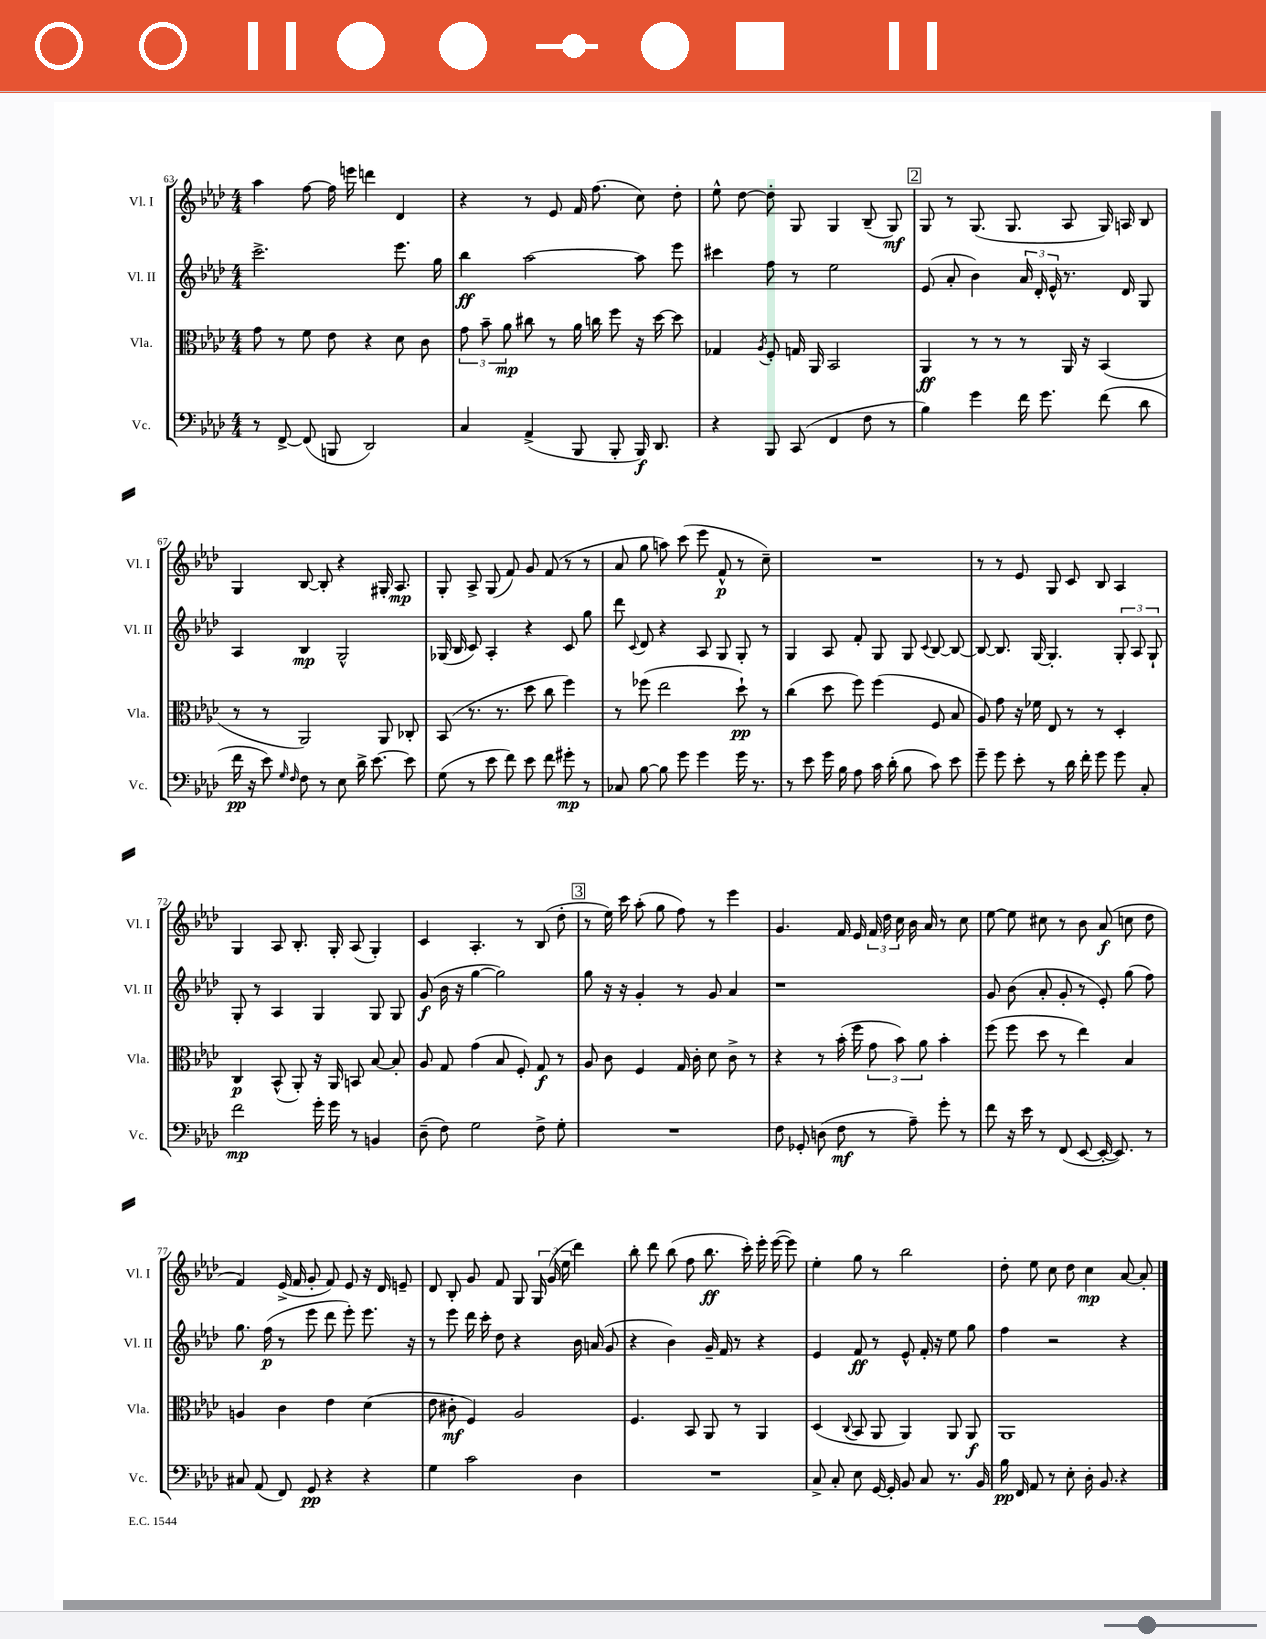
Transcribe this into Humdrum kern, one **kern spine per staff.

**kern	**dynam	**kern	**dynam	**kern	**dynam	**kern	**dynam
*part4	*part4	*part3	*part3	*part2	*part2	*part1	*part1
*staff4	*staff4	*staff3	*staff3	*staff2	*staff2	*staff1	*staff1
*I"Vc.	*	*I"Vla.	*	*I"Vl. II	*	*I"Vl. I	*
*I'Vc.	*	*I'Vla.	*	*I'Vl. II	*	*I'Vl. I	*
*clefF4	*	*clefC3	*	*clefG2	*	*clefG2	*
*k[b-e-a-d-]	*	*k[b-e-a-d-]	*	*k[b-e-a-d-]	*	*k[b-e-a-d-]	*
*M4/4	*	*M4/4	*	*M4/4	*	*M4/4	*
=63	=63	=63	=63	=63	=63	=63	=63
8r	.	8g\	.	2.ccc^\	.	4aa-\	.
[8FF^/	.	8r	.	.	.	.	.
(8FF/]	.	8f\	.	.	.	[8ff\	.
8BBBn/	.	8e-\	.	.	.	16ff\]	.
.	.	.	.	.	.	16eeen\	.
2DD-/)	.	4r	.	.	.	4dddn\	.
.	.	8d-\	.	8.eee-\	.	4d-/	.
.	.	8c\	.	.	.	.	.
.	.	.	.	16gg\	.	.	.
=64	=64	=64	=64	=64	=64	=64	=64
4C/	.	12g\	.	4bb-\	ff	4r	.
.	.	12b-~\	.	.	.	.	.
.	.	12a-\	mp	.	.	.	.
(4AA-^/	.	8cc#X\	.	[2aa-\	.	8r	.
.	.	8r	.	.	.	8e-/	.
8BBB-/	.	16a-\	.	.	.	16f/	.
.	.	16ccn\	.	.	.	(8.ff\	.
8BBB-'/	.	8ff\	.	.	.	.	.
16BBB-/)	f	16r	.	8aa-\]	.	8cc\)	.
8.DD-/	.	[16dd-\	.	.	.	.	.
.	.	8dd-\]	.	8eee-\	.	8dd-'\	.
=65	=65	=65	=65	=65	=65	=65	=65
4r	.	4G-X/	.	4ccc#X\	.	8ee-^^\	.
.	.	.	.	.	.	[8dd-\	.
.	.	8qA-/	.	.	.	.	.
8BBB-/	.	8F'/	.	8ff\	.	8dd-'\]	.
(8CC/	.	16Gn/	.	8r	.	8G/	.
.	.	16AA-/	.	.	.	.	.
4FF/	.	2BB-/	.	2ee-\	.	4G/	.
8F\	.	.	.	.	.	(8B-~/	.
8r	.	.	.	.	.	8G/)	mf
!!LO:REH:place=s1:t=2
=66	=66	=66	=66	=66	=66	=66	=66
4B-\)	.	4AA-/	ff	(8e-/	.	8G/	.
.	.	.	.	8a-'/	.	8r	.
4g\	.	8r	.	4b-\)	.	(8.G/	.
.	.	8r	.	.	.	.	.
.	.	.	.	.	.	8.G/	.
16f\	.	8r	.	24a-/	.	.	.
.	.	.	.	24d-'/	.	.	.
8.g\	.	.	.	.	.	.	.
.	.	.	.	24e-^^/	.	.	.
.	.	16AA-/	.	8.r	.	8A-/	.
.	.	16r	.	.	.	.	.
(8f\	.	(4BB-/	.	.	.	16G/)	.
.	.	.	.	16d-/	.	16An/	.
8d-\	.	.	.	8G/	.	8B-/	.
!!LO:LB:g=z
=67	=67	=67	=67	=67	=67	=67	=67
16f\	pp	8r	.	4A-/	.	4G/	.
16r	.	.	.	.	.	.	.
8e-\)	.	8r	.	.	.	.	.
16qqG/	.	.	.	.	.	.	.
16qqF/	.	.	.	.	.	.	.
8F\	.	2AA-/)	.	4B-/	mp	[8B-/	.
8r	.	.	.	.	.	8B-'/]	.
8E-\	.	.	.	2G^^/	.	4r	.
16d-^\	.	.	.	.	.	.	.
[8.e-\	.	.	.	.	.	.	.
.	.	8AA-/	.	.	.	16G#X'/	.
.	.	.	.	.	.	8.A-/	mp
8e-\]	.	8C-X'/	.	.	.	.	.
=68	=68	=68	=68	=68	=68	=68	=68
(8G\	.	(8BB-/	.	(16G-X/	.	8G'/	.
.	.	.	.	16B-/	.	.	.
8r	.	8.r	.	8c/)	.	8A-^/	.
8e-\	.	.	.	4A-'/	.	(8G/	.
.	.	8.r	.	.	.	.	.
8f\)	.	.	.	.	.	8f/)	.
8e-\	.	8dd-\	.	4r	.	8g/	.
8f\	.	8cc\	.	.	.	(8f/	.
8g#X'\	mp	4ff\)	.	8c/	.	8r	.
8r	.	.	.	8gg\	.	8r	.
=69	=69	=69	=69	=69	=69	=69	=69
8C-X/	.	8r	.	8ddd-\	.	8a-/	.
.	.	.	.	8qqc/	.	.	.
[8B-\	.	(8ff-X\	.	8d-/	.	8gg\	.
8B-\]	.	2ee-\	.	4r	.	8aan\)	.
8g\	.	.	.	.	.	(8ccc\	.
4g\	.	.	.	8A-/	.	8eee-\	.
.	.	.	.	8G/	.	8f^^/	p
16g\	.	8dd-`\)	pp	8G'/	.	8r	.
8.r	.	.	.	.	.	.	.
.	.	8r	.	8r	.	8cc~\)	.
=70	=70	=70	=70	=70	=70	=70	=70
8r	.	(4cc\	.	4G/	.	1r	.
8e-\	.	.	.	.	.	.	.
16g\	.	8dd-\	.	8A-/	.	.	.
16B-\	.	.	.	.	.	.	.
8A-\	.	8ff\)	.	8f'/	.	.	.
16c\	.	(4ff\	.	8G/	.	.	.
(16d-'\	.	.	.	.	.	.	.
8B-\	.	.	.	8G/	.	.	.
.	.	.	.	8qqc/	.	.	.
8c\)	.	8F/	.	[8B-/	.	.	.
8e-\	.	8B-/	.	8B-/_	.	.	.
=71	=71	=71	=71	=71	=71	=71	=71
8g~\	.	8A-/)	.	8B-/_	.	8r	.
8g\	.	8g\	.	8.B-/]	.	8r	.
8e-'\	.	16r	.	.	.	8e-/	.
.	.	16f-X\	.	[16G/	.	.	.
8r	.	8E-/	.	4.G'/]	.	8G/	.
16d-\	.	8r	.	.	.	8c/	.
16f'\	.	.	.	.	.	.	.
8g\	.	8r	.	.	.	8B-/	.
8g\	.	4D-'/	.	12G'/	.	4A-/	.
.	.	.	.	12A-/	.	.	.
8C'/	.	.	.	.	.	.	.
.	.	.	.	12G`/	.	.	.
!!LO:LB:g=z
=72	=72	=72	=72	=72	=72	=72	=72
2f\	mp	4C/	p	8G'/	.	4G/	.
.	.	.	.	8r	.	.	.
.	.	(8BB-^^/	.	4A-/	.	8A-/	.
.	.	8AA-'/)	.	.	.	8.B-'/	.
16g'\	.	16r	.	4G/	.	.	.
16g\	.	16AA-/	.	.	.	16G'/	.
8r	.	8BBn/	.	.	.	(8A-/	.
4BBn/	.	[8B-/	.	8G/	.	4G'/)	.
.	.	8B-'/]	.	8G/	.	.	.
=73	=73	=73	=73	=73	=73	=73	=73
(8D-~\	.	8A-/	.	(8g/	f	4c/	.
8F\)	.	8G/	.	16b-\	.	.	.
.	.	.	.	16r	.	.	.
2G\	.	(4g\	.	[4gg\	.	4.A-'/	.
.	.	8B-/	.	2gg\])	.	.	.
.	.	8F'/)	.	.	.	8r	.
8F^\	.	8G/	f	.	.	(8B-/	.
8G'\	.	8r	.	.	.	8dd-'\	.
!!LO:REH:place=s1:t=3
=74	=74	=74	=74	=74	=74	=74	=74
1r	.	8A-/	.	8gg\	.	8r	.
.	.	8c\	.	16r	.	16ee-\)	.
.	.	.	.	16r	.	16ccc\	.
.	.	4F/	.	4g'/	.	(8aa-'\	.
.	.	.	.	.	.	8gg\	.
.	.	16G/	.	8r	.	8ff\)	.
.	.	16c'\	.	.	.	.	.
.	.	8d-\	.	8g/	.	8r	.
.	.	8c^\	.	4a-/	.	4eee-\	.
.	.	8r	.	.	.	.	.
=75	=75	=75	=75	=75	=75	=75	=75
8F\	.	4r	.	1r	.	4.g/	.
8GG-X'/	.	.	.	.	.	.	.
(8Dn\	.	8r	.	.	.	.	.
8F\	mf	(16b-'\	.	.	.	16f/	.
.	.	16ff\	.	.	.	16e-/	.
8r	.	12g\	.	.	.	24f/	.
.	.	.	.	.	.	24dd-\	.
.	.	12b-\)	.	.	.	24cc\	.
8A-~\)	.	.	.	.	.	16b-\	.
.	.	12a-\	.	.	.	.	.
.	.	.	.	.	.	16a-/	.
8g'\	.	4b-'\	.	.	.	8r	.
8r	.	.	.	.	.	8cc\	.
=76	=76	=76	=76	=76	=76	=76	=76
8f\	.	(8ff\	.	8g/	.	[8ee-\	.
16r	.	8ff\	.	(8b-\	.	8ee-\]	.
16e-\	.	.	.	.	.	.	.
8r	.	8dd-\	.	8a-'/	.	8cc#X\	.
(8FF/	.	8r	.	8g'/	.	8r	.
[8EE-/	.	4ee-\)	.	8r	.	8b-\	.
16EE-'/_	.	.	.	8e-'/)	.	(8a-/	f
8.EE-/])	.	.	.	.	.	.	.
.	.	4B-/	.	(8gg\	.	8ccn\	.
8r	.	.	.	8ff\)	.	8dd-\	.
!!LO:LB:g=z
=77	=77	=77	=77	=77	=77	=77	=77
8C#X/	.	4An/	.	8.gg\	.	4f/)	.
(8AA-/	.	.	.	.	.	.	.
.	.	.	.	(16ff\	p	.	.
8FF/)	.	4c\	.	8r	.	(16e-^/	.
.	.	.	.	.	.	16f/	.
8GG/	pp	.	.	8eee-\	.	8g'/	.
4r	.	4e-\	.	8ddd-\	.	8f/)	.
.	.	.	.	8eee-'\)	.	8e-/	.
4r	.	(4d-\	.	8.eee-\	.	16r	.
.	.	.	.	.	.	16d-/	.
.	.	.	.	.	.	8en~/	.
.	.	.	.	16r	.	.	.
=78	=78	=78	=78	=78	=78	=78	=78
4G\	.	8e-\	.	8r	.	8d-/	.
.	.	8c#X'\	mf	8eee-\	.	8B-'/	.
2c\	.	4F/)	.	16ddd-\	.	8g/	.
.	.	.	.	16ccc'\	.	.	.
.	.	.	.	8dd-\	.	8f/	.
.	.	2A-/	.	4r	.	8G/	.
.	.	.	.	.	.	24G/	.
.	.	.	.	.	.	(24g/	.
.	.	.	.	.	.	24ee-\	.
4D-\	.	.	.	16b-\	.	4ddd-\)	.
.	.	.	.	(16an/	.	.	.
.	.	.	.	8g/	.	.	.
=79	=79	=79	=79	=79	=79	=79	=79
1r	.	4.F/	.	4r	.	8bb-'\	.
.	.	.	.	.	.	8ddd-\	.
.	.	.	.	4b-\)	.	(8bb-\	.
.	.	8BB-/	.	.	.	8ff\	.
.	.	8AA-/	.	16g~/	.	8.bb-\	ff
.	.	.	.	16f/	.	.	.
.	.	8r	.	8r	.	.	.
.	.	.	.	.	.	16ccc'\)	.
.	.	4AA-/	.	4r	.	16eee-'\	.
.	.	.	.	.	.	([16eee-\	.
.	.	.	.	.	.	8eee-\])	.
=80	=80	=80	=80	=80	=80	=80	=80
8C^/	.	(4D-/	.	4e-/	.	4ee-'\	.
8C'/	.	.	.	.	.	.	.
.	.	8qqC/	.	.	.	.	.
8E-\	.	8BB-/	.	8f/	ff	8gg\	.
[16GG/	.	8AA-/	.	8r	.	8r	.
16GG'/]	.	.	.	.	.	.	.
8BB-/	.	4AA-/)	.	8e-^^/	.	2bb-\	.
8C/	.	.	.	16f'/	.	.	.
.	.	.	.	16r	.	.	.
8.r	.	8AA-/	.	8ee-\	.	.	.
.	.	8AA-/	f	8gg\	.	.	.
16BB-/	.	.	.	.	.	.	.
=81	=81	=81	=81	=81	=81	=81	=81
16B-\	pp	1AA-	.	4ff\	.	8dd-'\	.
16FF/	.	.	.	.	.	.	.
8AA-/	.	.	.	.	.	8ee-\	.
8r	.	.	.	2r	.	8cc\	.
8E-'\	.	.	.	.	.	8dd-\	.
16D-'\	.	.	.	.	.	4cc\	mp
8.BB-/	.	.	.	.	.	.	.
4r	.	.	.	4r	.	[8a-/	.
.	.	.	.	.	.	8a-'/]	.
==	==	==	==	==	==	==	==
*-	*-	*-	*-	*-	*-	*-	*-
